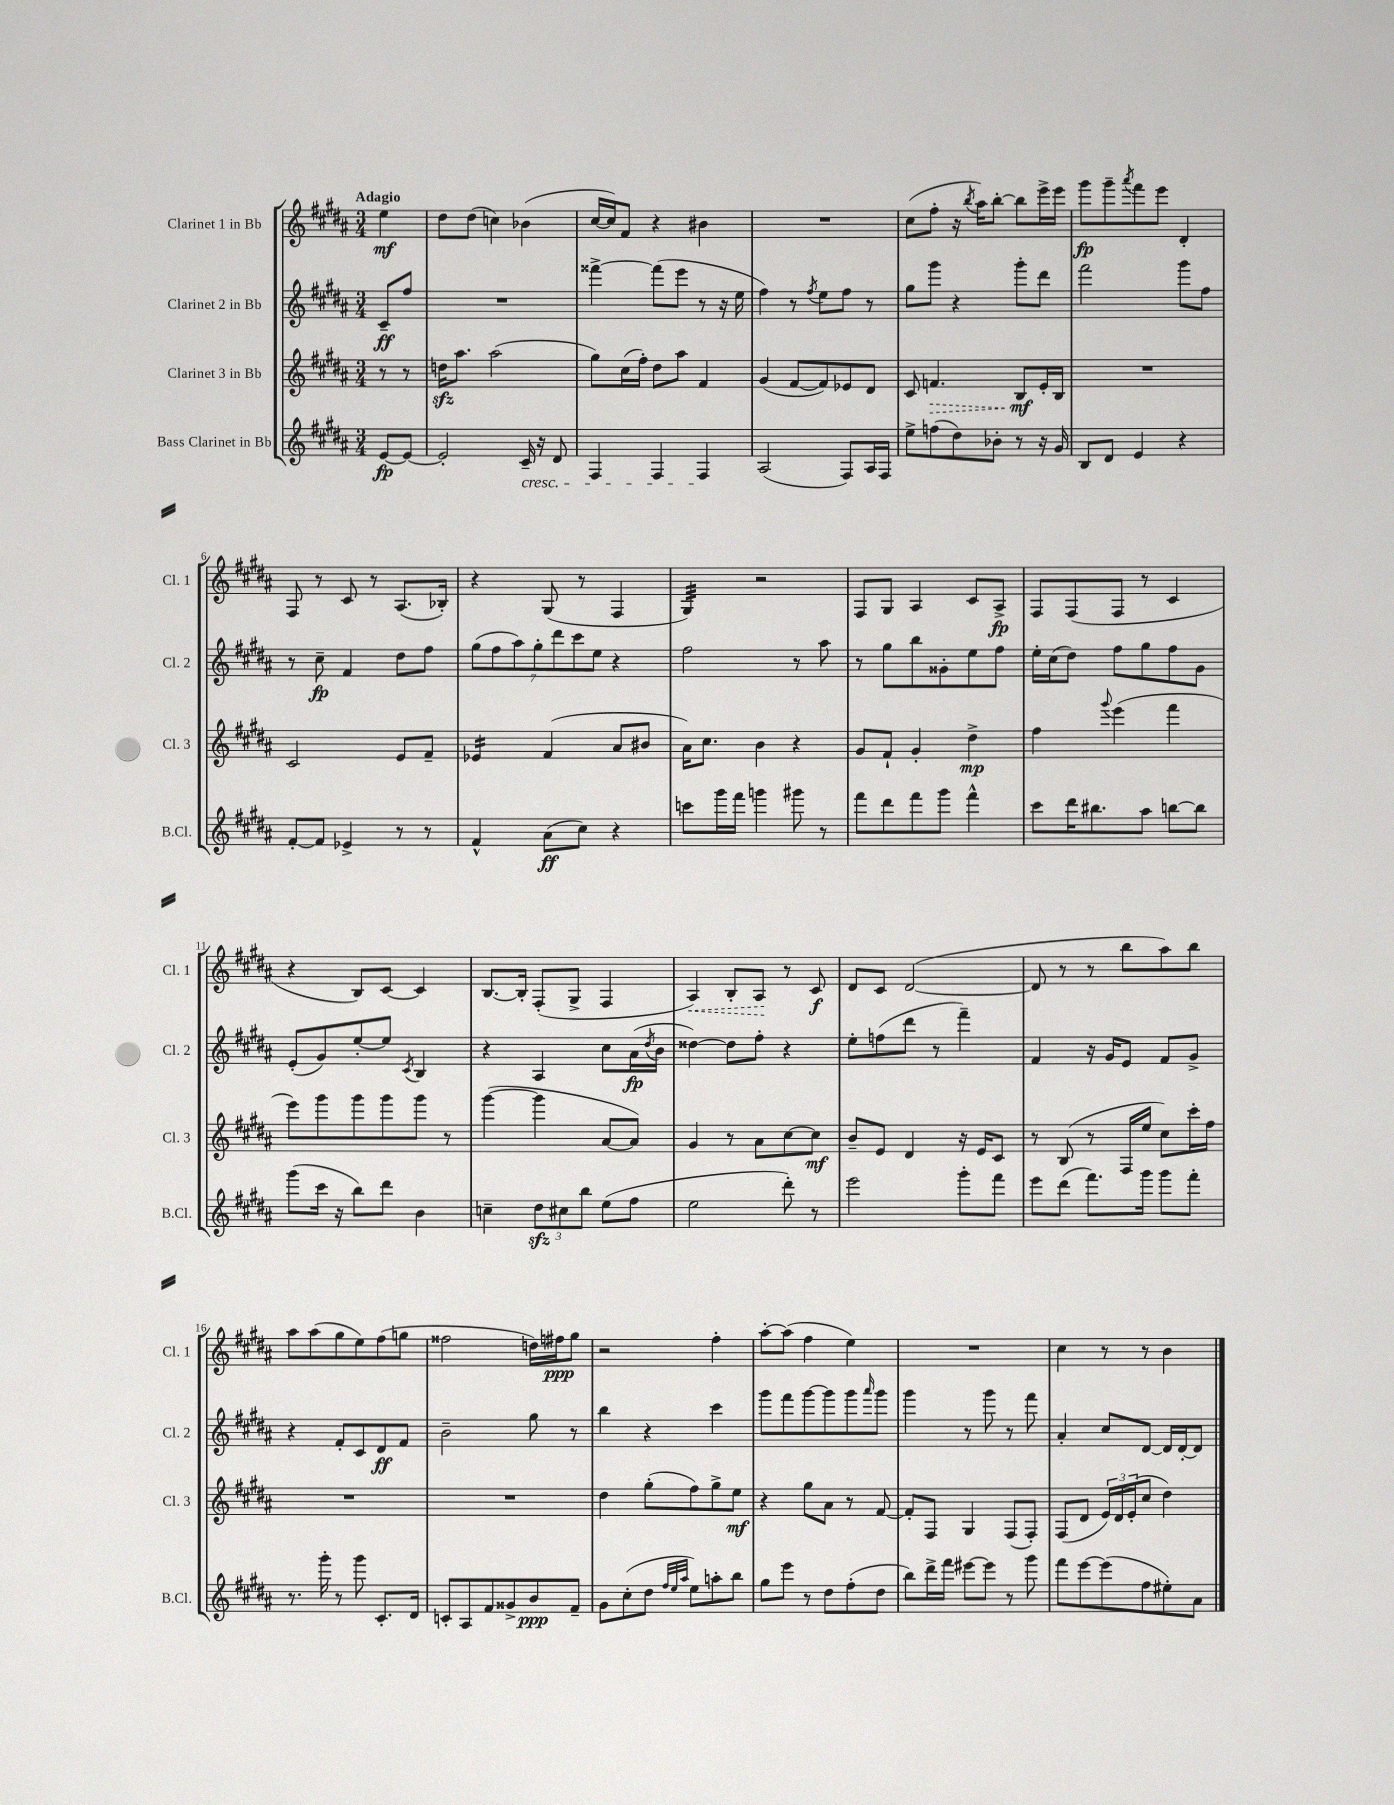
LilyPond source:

<<
\new StaffGroup <<
\new Staff = "s0" \with { instrumentName = "Clarinet 1 in Bb" shortInstrumentName = "Cl. 1" } {
    \clef treble \key b \major \numericTimeSignature \time 3/4 \partial 4 \tempo "Adagio"
    e''4\mf |
    dis''8 dis''8( c''4) bes'4( |
    cis''16~ cis''16) fis'8 r4 bis'4 |
    R2. |
    cis''8( fis''8-. r16 \acciaccatura { b''8 } ais''16) b''8~-. b''8 e'''16-> e'''16 |
    gis'''8\fp gis'''8-- \acciaccatura { ais'''8 } fis'''8 e'''8 dis'4-. |
    fis8 r8 cis'8 r8 ais8.( bes16-.) |
    r4 gis8( r8 fis4 |
    gis4:32) r2 |
    fis8 gis8 ais4 cis'8 ais8->\fp |
    fis8 fis8( fis8 r8 cis'4 |
    r4 b8) cis'8~ cis'4 |
    b8.~ b16-. fis8-.( gis8-> fis4 |
    \once \override Hairpin.style = #'dashed-line ais4\<) b8-. ais8\! r8 cis'8\f |
    dis'8 cis'8 dis'2~( |
    dis'8 r8 r8 b''8 ais''8) b''8 |
    ais''8 ais''8( gis''8 e''8) fis''8( g''8 |
    fisis''2 d''16) fis''16\ppp gis''8 |
    r2 fis''4-. |
    ais''8~-. ais''8( fis''4 e''4) |
    R2. |
    cis''4 r8 r8 b'4 \bar "|." |
}
\new Staff = "s1" \with { instrumentName = "Clarinet 2 in Bb" shortInstrumentName = "Cl. 2" } {
    \clef treble \key b \major \numericTimeSignature \time 3/4 \partial 4
    cis'8--\ff fis''8 |
    R2. |
    fisis'''4~-> fisis'''8( e'''8 r8 r16 e''16 |
    fis''4) r8 \acciaccatura { fis''8 } e''8 fis''8 r8 |
    gis''8 gis'''8 r4 gis'''8-. dis'''8 |
    fis'''2 gis'''8 fis''8 |
    r8 cis''8--\fp fis'4 dis''8 fis''8 |
    \tuplet 7/4 { gis''8( fis''8 ais''8) gis''8-. dis'''8 cis'''8 e''8 } r4 |
    fis''2 r8 ais''8 |
    r8 gis''8 b''8 gisis'8-. e''8 fis''8 |
    e''16-. cis''16( dis''8) fis''8 gis''8 fis''8 gis'8 |
    e'8-.( gis'8) e''8~-. e''8 \acciaccatura { cis'8 } b4 |
    r4 ais4 cis''8 ais'16\fp( \acciaccatura { dis''8 } b'16 |
    disis''4~) disis''8 fis''8-. r4 |
    e''8-. f''8( dis'''8 r8 fis'''4--) |
    fis'4 r16 gis'16 e'8 fis'8 gis'8-> |
    r4 fis'8-. cis'8 dis'8\ff fis'8 |
    b'2-- gis''8 r8 |
    b''4 r4 cis'''4 |
    gis'''8 fis'''8 gis'''8~ gis'''8 gis'''8 \grace { ais'''16 } gis'''8 |
    gis'''4 r8 gis'''8 r8 fis'''8 |
    ais'4-. cis''8 dis'8~ dis'16 dis'16~-. dis'8 \bar "|." |
}
\new Staff = "s2" \with { instrumentName = "Clarinet 3 in Bb" shortInstrumentName = "Cl. 3" } {
    \clef treble \key b \major \numericTimeSignature \time 3/4 \partial 4
    r8 r8 |
    d''16\sfz ais''8. ais''2( |
    gis''8) cis''16( fis''16-.) dis''8 ais''8 fis'4 |
    gis'4( fis'8~ fis'8) ees'8 dis'8 |
    cis'8 \once \override Hairpin.style = #'dashed-line f'4.\> b8\mf\! e'16-. b16 |
    R2. |
    cis'2 e'8 fis'8-- |
    ees'4:16 fis'4( ais'8 bis'8 |
    ais'16) cis''8. b'4 r4 |
    gis'8 fis'8-! gis'4-. dis''4->\mp |
    fis''4 \appoggiatura { gis'''8 } e'''4( fis'''4 |
    e'''8) gis'''8 gis'''8 gis'''8 gis'''8 r8 |
    gis'''4~( gis'''4 ais'8~ ais'8) |
    gis'4 r8 ais'8 cis''8~ cis''8\mf |
    b'8-- e'8 dis'4 r16 e'16 cis'8 |
    r8 b8( r8 fis16 e''16 cis''8) cis'''16-. fis''16 |
    R2. |
    R2. |
    dis''4 gis''8-.( fis''8) gis''8-> e''8\mf |
    r4 gis''8 ais'8 r8 fis'8~ |
    fis'8-. fis8 gis4 fis8( fis8-.) |
    fis8( dis'8 \tuplet 3/2 { e'16) dis'16 e'16-.( } cis''8 dis''4) \bar "|." |
}
\new Staff = "s3" \with { instrumentName = "Bass Clarinet in Bb" shortInstrumentName = "B.Cl." } {
    \clef treble \key b \major \numericTimeSignature \time 3/4 \partial 4
    e'8~\fp e'8~ |
    e'2-. cis'16--\cresc r16 dis'8 |
    fis4 fis4 fis4\! |
    ais2( fis8) ais16 fis16 |
    e''8-> f''8( dis''8) bes'8-. r8 r16 gis'16 |
    b8 dis'8 e'4 r4 |
    fis'8~-. fis'8 ees'4-> r8 r8 |
    fis'4-^ ais'8\ff( cis''8) r4 |
    c'''8 gis'''16 fis'''16 g'''4 gis'''8 r8 |
    fis'''8 dis'''8 fis'''8 gis'''8 fis'''4-^ |
    cis'''8 dis'''16 bis''8. ais''8 b''8~ b''8 |
    gis'''8( cis'''16 r16 b''8) dis'''8 b'4 |
    c''4-- \tuplet 3/2 { dis''8\sfz cis''8 b''8 } e''8( fis''8 |
    e''2 dis'''8-.) r8 |
    e'''2 gis'''8-. fis'''8 |
    e'''8 dis'''8( fis'''8.) gis'''16 gis'''8 fis'''8-. |
    r8. gis'''16-. r8 gis'''8 cis'8.-. dis'16 |
    c'8-. ais8 fis'8 gisis'8-> b'8\ppp fis'8-- |
    gis'8 cis''8-.( dis''8 \grace { fis''32 e''32 ais''32 } e''8) a''8-. b''8 |
    gis''8 e'''8 r8 dis''8 fis''8-.( dis''8 |
    b''8) dis'''16-> fis'''16 eis'''8~ eis'''8 r8 gis'''8 |
    fis'''8 e'''8~ e'''8( fis''8 eis''8-.) ais'8 \bar "|." |
}
>>
>>
